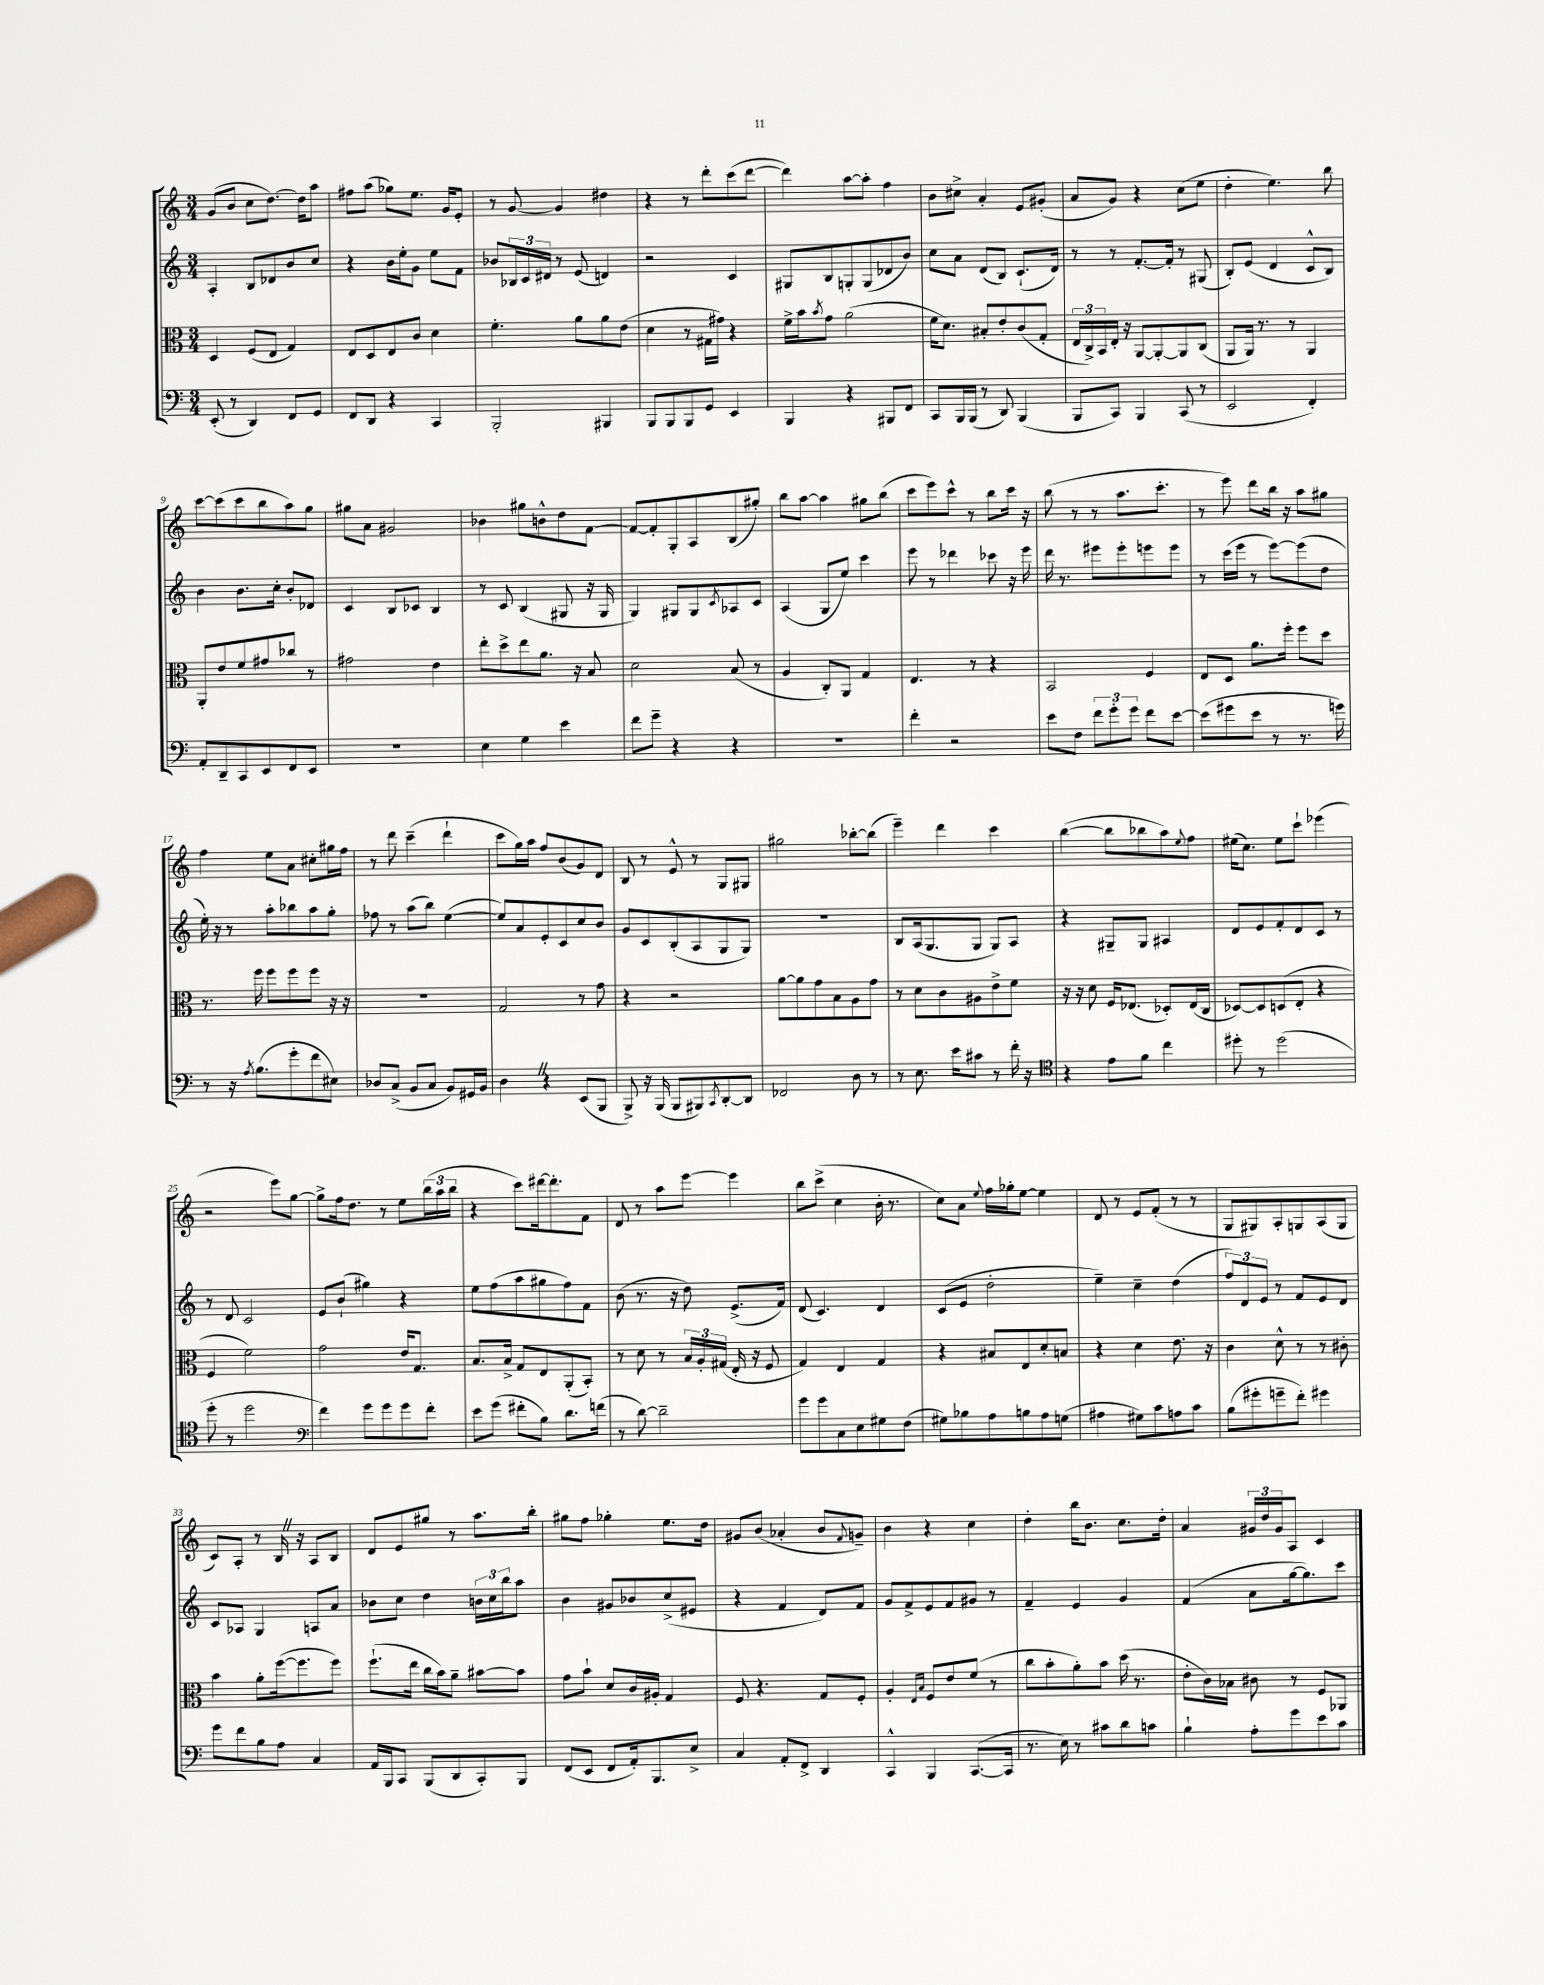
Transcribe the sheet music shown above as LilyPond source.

<<
\new StaffGroup <<
\new Staff = "s0" {
    \clef treble \key c \major \numericTimeSignature \time 3/4
    g'8( b'8 c''8 d''8.~) d''16 a''8 |
    fis''8 a''8( ges''8) e''8. g'16 e'8-. |
    r8 g'8~ g'4 dis''4 |
    r4 r8 d'''8-. c'''8( d'''8~ |
    d'''4) a''8~ a''8-. f''4 |
    b'8 cis''8-> a'4-. e'8 gis'8-.( |
    a'8 g'8) r4 c''8( e''8 |
    d''4-. e''4.) b''8 |
    c'''8~ c'''8( c'''8 b''8 a''8) g''8 |
    gis''8 a'8 gis'2 |
    bes'4 gis''8 b'8-^ d''8 f'8~ |
    f'8~ f'8-. g8-. a8 b8( gis''8-.) |
    b''8 a''8~ a''4 gis''8 b''8( |
    c'''8 e'''8) c'''8-^ r8 b''8 c'''16 r16 |
    b''8( r8 r8 a''8. c'''8.-. |
    r8 e'''8) d'''8 b''16 r16 a''8 gis''8 |
    f''4 e''8 a'8 cis''8-. gis''16 f''16 |
    r8 d'''8 c'''4--( d'''4-! |
    c'''8 g''16) a''16 f''8 b'8( g'8) d'8 |
    b8 r8 e'8-^ r8 g8 gis8 |
    gis''2 bes''8~-. bes''8( |
    e'''4--) d'''4 c'''4 |
    b''4~( b''8 bes''8 a''8) \appoggiatura { e''8 } f''8 |
    eis''16( c''8.) eis''8 c'''8-! ees'''4( |
    r2 e'''8) g''8~ |
    g''8-> f''16 d''8. r8 e''8 \tuplet 3/2 { b''16( a''16 b''16 } |
    r4 c'''8) dis'''16~ dis'''8.-. f'8 |
    d'8 r8 a''8 e'''8~ e'''4 |
    b''8 c'''8->( c''4 b'16-. r8. |
    c''8) a'8 \appoggiatura { e''8 } f''16 ges''16-. e''8~ e''4 |
    d'8 r8 e'8 f'8-.( r8 r8 |
    g8 gis8) a8-. g8 a8( g8 |
    c'8) a8-. r8 b16 \once \override BreathingSign.text = \markup { \musicglyph "scripts.caesura.straight" } \breathe r16 a8 b8 |
    d'8 e'8 gis''8 r8 a''8. b''16-. |
    gis''8 f''8 ges''4-. e''8. d''16 |
    gis'8 b'8( aes'4-. b'8 \appoggiatura { f'8 } g'8--) |
    b'4 r4 c''4 |
    d''4-. b''16 b'8. c''8. d''16-. |
    a'4 \tuplet 3/2 { gis'16 d''16 gis'16 } a8 c'4 \bar "|." |
}
\new Staff = "s1" {
    \clef treble \key c \major \numericTimeSignature \time 3/4
    a4-. b8 des'8 b'8 c''8 |
    r4 b'16 e''16-. g'8 e''8 f'8 |
    bes'8 \tuplet 3/2 { bes16 c'16 dis'16 } r8 e'8( d'4) |
    r2 c'4 |
    gis8 b8 g8-. g8( des'8 b'8) |
    c''8 a'8 d'8( b8) c'8.-!( d'16) |
    r8 r8 f'8.~-. f'16-. r8 gis8( |
    b8-.) e'8( d'4 c'8-^ b8) |
    b'4 b'8. c''16-. b'8-. des'8 |
    c'4 b8 ces'8 b4 |
    r8 c'8 b4( gis8 r16 gis16 |
    g4) gis8 gis8 \acciaccatura { c'8 } aes8 c'8 |
    a4( g8 e''8) c'''4 |
    e'''8 r8 des'''4 ces'''8 r16 e'''16 |
    d'''16 r8. eis'''8 eis'''8-. e'''8 e'''8 |
    r8 c'''16( e'''16 r8 e'''8~) e'''8( d''8 |
    e''16-.) r16 r8 a''8-. bes''8 a''8 g''8-. |
    fes''8 r8 a''8( b''8) e''4~( |
    e''8) a'8 e'8-. c'8 c''8 b'8 |
    g'8 c'8 b8-.( a8 g8 g8) |
    R2. |
    b8 a16( g8. g8 g8) a8 |
    r4 gis8-- gis8 ais4 |
    d'8 e'8 f'8-. d'8 c'8 r8 |
    r8 d'8 c'2 |
    e'8 b'8-!( gis''4) r4 |
    e''8 f''8( a''8 gis''8 f''8) f'8 |
    b'8( r8. r16 d''8) e'8.->( f'16) |
    d'8( c'4.) d'4 |
    c'8( e'8 d''2-. |
    e''4--) c''4-- d''4( |
    \tuplet 3/2 { f''8) d'8 e'8 } r8 f'8 e'8 d'8 |
    c'8 aes8 g4 a8 a'8 |
    bes'8 c''8 d''4 \tuplet 3/2 { b'16 c''16 b''16 } a''8 |
    b'4 gis'8 bes'8 c''8->( eis'8 |
    r4 f'4 d'8) f'8 |
    g'8 f'8-> e'8 f'8 gis'8 r8 |
    f'4-- e'4 g'4 |
    f'4( a'8 g''16~ g''8.) c'''8 \bar "|." |
}
\new Staff = "s2" {
    \clef alto \key c \major \numericTimeSignature \time 3/4
    d4 f8( e8 g4) |
    e8 d8 e8 c'8 d'4 |
    f'4.-. a'8 a'8 e'8( |
    d'4 r8 gis16 gis'16) r4 |
    f'16-> b'16 \acciaccatura { b'8 } g'8 a'2( |
    f'16 d'8.) bis8-. e'8-. c'8( g8-. |
    \tuplet 3/2 { e16 c16->) b,16 } e16-. r16 a,8~ a,8~-. a,8 c8( |
    a,8 a,16) r8. r8 a,4 |
    a,8-. e'8 f'8 gis'8 ces''8 r8 |
    gis'2 e'4 |
    e''8-. d''8-> e''8 a'8. r16 b8 |
    d'2 b8( r8 |
    a4 c8-.) a,8 g4 |
    e4. r8 r4 |
    b,2 f4 |
    e8 d8 a'8. f''16-. f''8 d''8 |
    r8. f''16 f''8 f''8 f''8 r16 r16 |
    R2. |
    g2 r8 g'8 |
    r4 r2 |
    a'8~ a'8 g'8 b8 a8 g'8 |
    r8 d'8 c'8 ais8 e'8-> f'8 |
    r16 r16 d'8 f16 ees8.( des8-.) ees16( c16 |
    des8~) des8 d8( e8-. r4 |
    f4 f'2) |
    g'2 e'16 g8. |
    b8. b16-> g8 e8 a,8-.( b,8-.) |
    r8 d'8 r8 \tuplet 3/2 { b16 a16-. gis16( } e16-. r16 f8 |
    g4) e4 g4 |
    r4 bis8 e8 d'8-. b8 |
    r4 d'4 e'8. r16 |
    c'4 d'8-^ r8 r8 cis'8-. |
    b'4 a'8-. f''16~( f''8. f''8) |
    f''8.-!( e''16 c''16 b'16) a'8-- bis'8~ bis'8 |
    g'8 b'8-! d'8 c'16 ais16-. g4 |
    f8 r4. g8 f8-. |
    a4-. \grace { e16 b16 } f8 e'8 f'8( r8 |
    c''8 b'8-. a'8-.) b'8 d''16( r8. |
    e'8-. c'16) bes16 cis'8 r8 f8 aes,8 \bar "|." |
}
\new Staff = "s3" {
    \clef bass \key c \major \numericTimeSignature \time 3/4
    e,8-.( r8 d,4) f,8 g,8 |
    f,8 d,8 r4 c,4 |
    b,,2-. bis,,4 |
    b,,8 b,,8 b,,8 g,8 e,4 |
    b,,4 r4 bis,,8 f,8 |
    c,8 b,,16 b,,16( r8 d,8) b,,4( |
    b,,8 c,8) b,,4 c,8( r8 |
    e,2 f,4-.) |
    a,8-. d,8-- c,8 e,8 f,8 e,8 |
    R2. |
    e4 g4 e'4 |
    f'8 g'8-- r4 r4 |
    R2. |
    f'4-. r2 |
    e'8 f8 \tuplet 3/2 { f'8 g'8-. g'8 } f'8 e'8~ |
    e'8( gis'8 e'8 r8 r8. g'16) |
    r8 r16 \acciaccatura { a8 } b8.( g'8-. f'8 eis8) |
    des8 c8->( b,8 c8 b,8) gis,16 b,16 |
    d4 \once \override BreathingSign.text = \markup { \musicglyph "scripts.caesura.straight" } \breathe r4 e,8( b,,8 |
    b,,8->) r16 b,,16( b,,8 bis,,8) \acciaccatura { c,8 } d,8~-. d,8 |
    fes,2 d8 r8 |
    r8 e8. e'16 cis'8 r8 f'16-. r16 |
    \clef tenor r4 e'8 f'8 c''4 |
    dis''8-. r8 dis''2( |
    d''8-. r8 d''2 |
    \clef bass f'4) g'8 g'8 g'8 f'8-. |
    e'8 g'8( fis'8-. b8) d'8. f'16( |
    r8 d'8~) d'2-- |
    g'8 g'8 c8 e8 gis8 f8( |
    gis8) bes8 a8 b8 a8 g8( |
    ais4 gis8) c'8 a8 c'8 |
    b8( gis'8-. g'8-- f'8-.) gis'4 |
    g'8 f'8 b8 a8 c4 |
    a,16 b,,16 c,8 b,,8( d,8 c,8-.) b,,8 |
    f,8( e,8 f,8 a,16-.) b,,8. e8-> |
    c4 a,8-. f,8-> d,4 |
    c,4-^ b,,4 c,8.~( c,16 |
    r8. e16) r8 cis'8 d'8 c'8 |
    b4-! a8-. g'8 e'8 c'8 \bar "|." |
}
>>
>>
